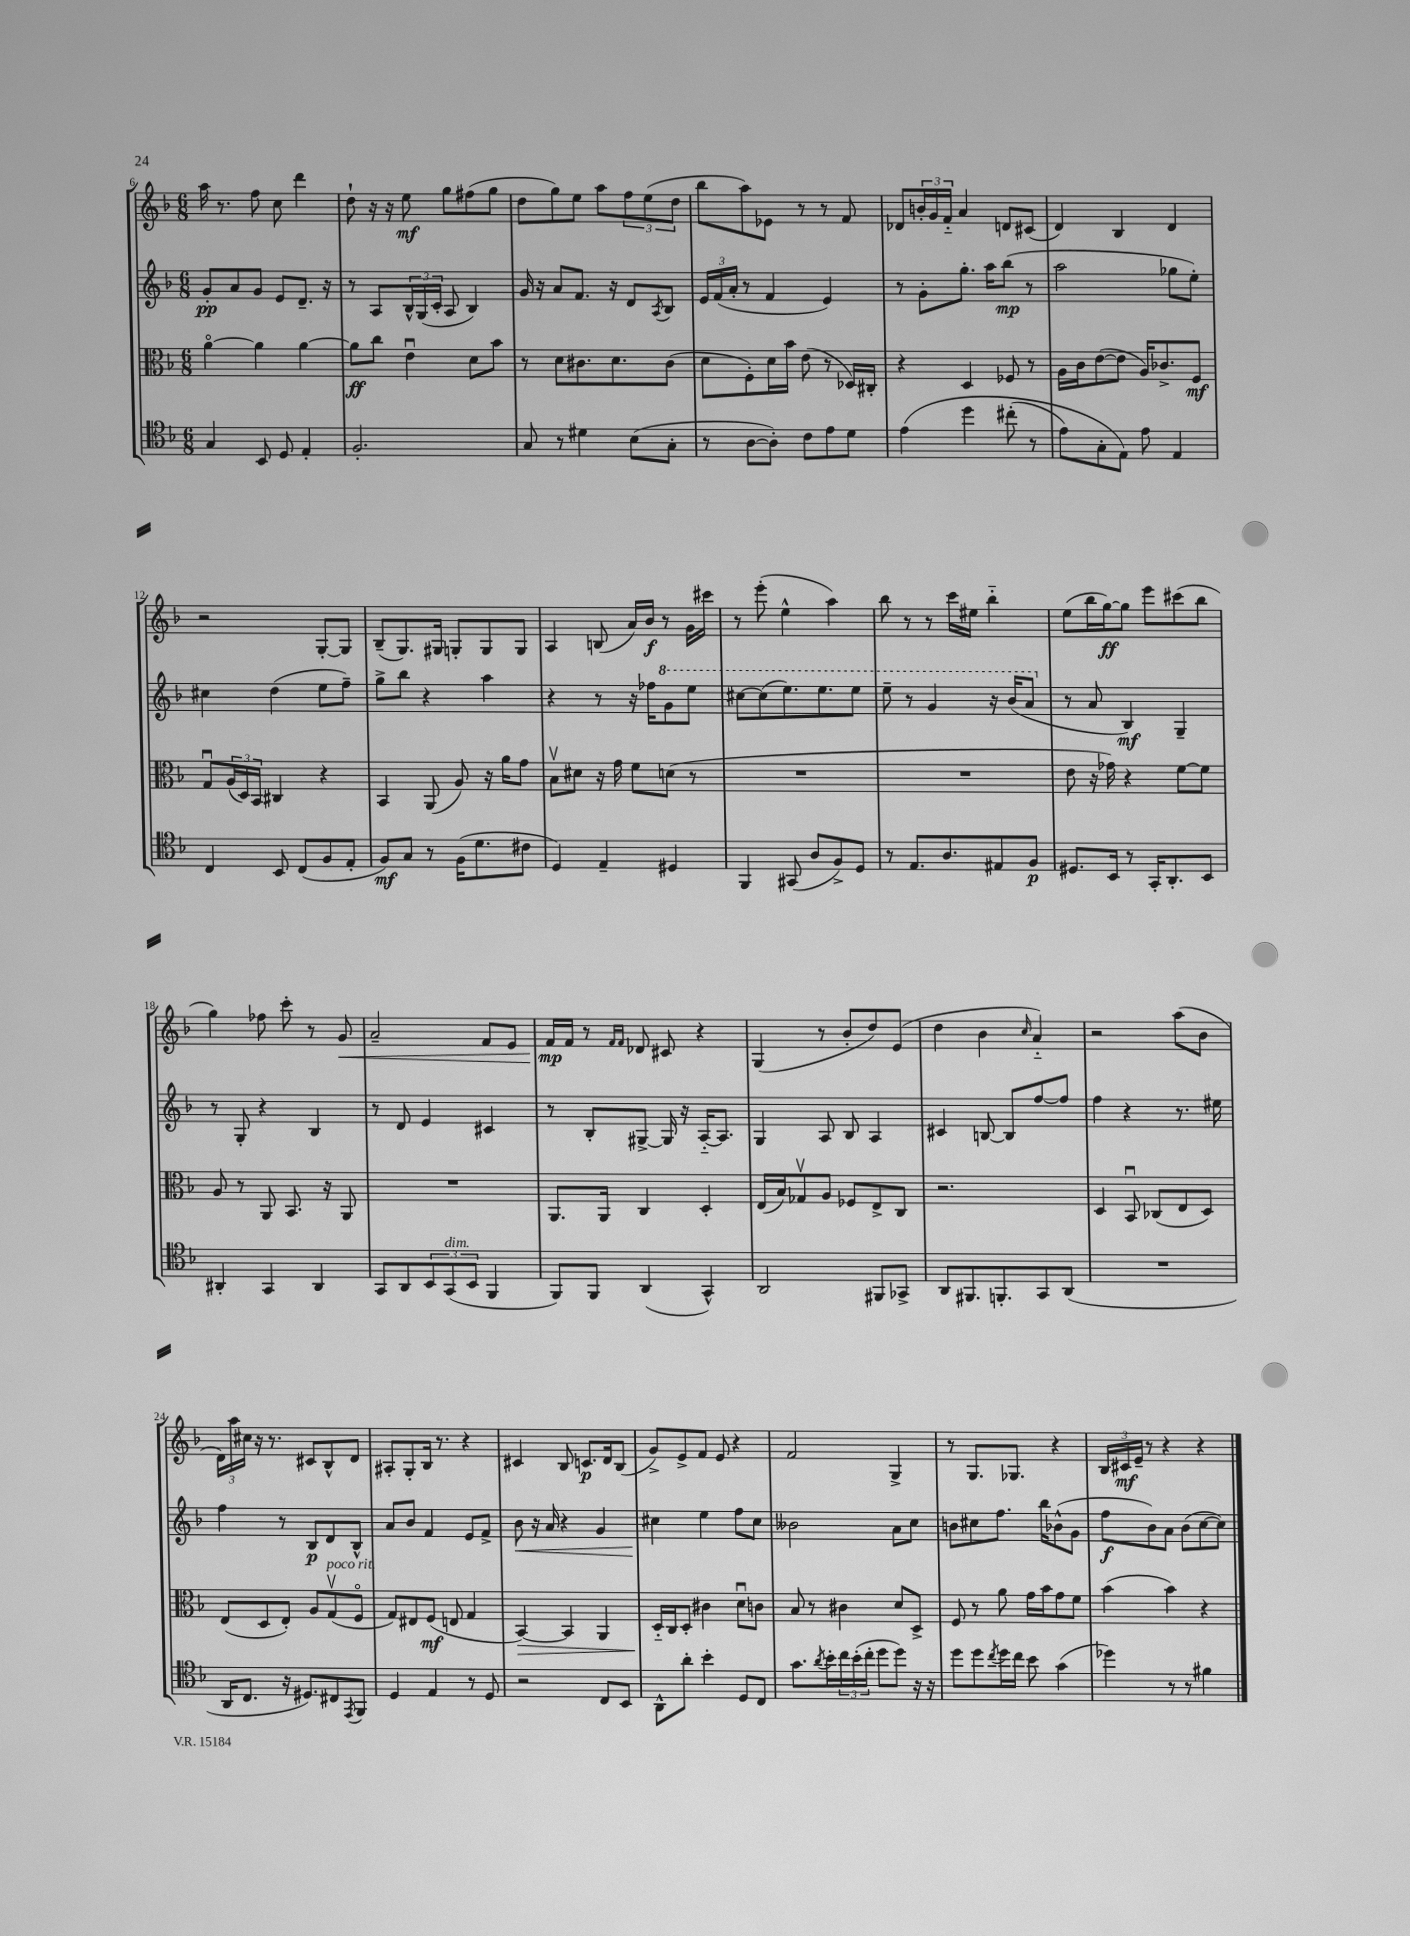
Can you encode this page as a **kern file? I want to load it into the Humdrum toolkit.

**kern	**kern	**kern	**kern
*staff4	*staff3	*staff2	*staff1
*clefC4	*clefC3	*clefG2	*clefG2
*k[b-]	*k[b-]	*k[b-]	*k[b-]
*M6/8	*M6/8	*M6/8	*M6/8
4G	[4ao	8g'	16aa
.	.	.	8.r
.	.	8a	.
8BB-	4a]	8g	8ff
8D	.	8e	8cc
4E'	[4a	8.d~	4ddd
.	.	16r	.
=	=	=	=
2.F'	8a]	8r	8dd`
.	8cc	8A	16r
.	.	.	16r
.	4eu	24B-^^	8ee
.	.	(24G	.
.	.	24c'	.
.	.	8A	8gg
.	8d	4B-)	(8ff#
.	8b-	.	8gg
=	=	=	=
8G	8r	16g	8dd
.	.	16r	.
8r	8d	8a	8gg)
4d#	8.c#	8.f	8ee
.	.	.	8aa
.	8.d	16r	.
(8B-	.	8d	12ff
.	.	.	(12ee
.	.	8qA	.
8G'	(8c#	8B-	.
.	.	.	12dd
=	=	=	=
8r	8d	24e	8bb-
.	.	(24f	.
.	.	24a'	.
[8A	8F')	8r	8aa)
8A'])	16d	4f	8e-
.	16b-	.	.
8c	(8e	.	8r
8e	8r	4e)	8r
8d	16D-)	.	8f
.	16C#'	.	.
=	=	=	=
&(4e	4r	8r	8d-
.	.	8g'	24b'
.	.	.	24g
.	.	.	24f'~
4dd	4D	8.gg'	4a
.	.	16aa	.
(8cc#'	8F-	(8bb-	8d
8r	8r	8r	(8c#
=	=	=	=
8e)	16A	2aa	4d)
.	16c	.	.
8G'	([8e	.	.
8E&)	8e]	.	4B-
8e	16A)	.	.
.	8.c-^	.	.
4E	.	8gg-	4d
.	8F	8ee')	.
=	=	=	=
4C	8Gu	4cc#	2r
.	(24A	.	.
.	24D)	.	.
.	24BB-	.	.
8BB-	4C#	(4dd	.
(8C	.	.	.
8F	4r	8ee	[8G'
8E'	.	8ff~)	8G]
=	=	=	=
8F)	4BB-	8gg^	(8B-~
8G	.	8bb-	8.G)
8r	(8AA	4r	.
.	.	.	16G#
(16F	8A)	.	8G'
8.d	.	.	.
.	16r	4aa	8G
.	16a	.	.
8c#	8g	.	8G
=	=	=	=
4D)	8B-v	4r	4A
.	8d#	.	.
4E~	16r	8r	(8B
.	16g	.	.
.	8f	16r	16a)
.	.	16ff-	16b-
4D#	(8d	8gg	8r
.	8r	8eee	16g
.	.	.	16ccc#
=	=	=	=
4FF	2.r	[8ccc#	8r
.	.	(8ccc#]	(8eee'
(8GG#	.	8.eee)	4ee^^
8A	.	.	.
.	.	8.eee	.
8F^)	.	.	4aa)
8D	.	8eee	.
=	=	=	=
8r	2.r	8eee~	8bb-
8.E	.	8r	8r
.	.	4gg	8r
8.A	.	.	.
.	.	.	16ccc
.	.	.	16ee#
8E#	.	16r	4bb-'~
.	.	(16bb-	.
8F	.	8aa	.
=	=	=	=
8.D#	8e	8r	(8ee
.	16r	8a	16bb-
16BB-	16g-)	.	[16gg)
8r	4r	4B-)	8gg]
16GG'	.	.	8eee
8.AA'	.	.	.
.	[8f	4G~	(8ccc#
8BB-	8f]	.	8bb-
=	=	=	=
4AA#'	8A	8r	4gg)
.	8r	8G'	.
4GG	8AA	4r	8ff-
.	8.BB-	.	8ccc'
4AA#	.	4B-	8r
.	16r	.	.
.	8AA	.	8g
=	=	=	=
8GG	2.r	8r	2a~
8AA	.	8d	.
12BB-	.	4e	.
(12GG	.	.	.
12BB-	.	.	.
4FF	.	4c#	8f
.	.	.	8e
=	=	=	=
8FF)	8.AA	8r	16f
.	.	.	16f
8FF	.	8B-'	8r
.	16AA	.	.
.	.	.	16qqf
.	.	.	16qqf
(4AA	4C	[8G#^	8d-
.	.	16G#]	8c#
.	.	16r	.
4GG^^)	4D'	[16A'~	4r
.	.	8.A]	.
=	=	=	=
2AA	(16E	4G	(4G
.	16B-)	.	.
.	8G-v	.	.
.	8A	8A	8r
.	8F-	8B-	8b-'
8FF#	8E^	4A	8dd)
8GG-^	8C	.	(8e
=	=	=	=
8AA	2.r	4c#	4dd
8.FF#	.	.	.
.	.	[8B	4b-
8.FF'	.	.	.
.	.	8B]	.
.	.	.	16qqcc
8GG	.	[8ff	4a'~)
(8AA	.	8ff]	.
=	=	=	=
2.r	4D	4ff	2r
.	8BB-u	4r	.
.	(8C-	.	.
.	8E	8.r	(8aa
.	8D)	.	8b-
.	.	16ee#	.
=	=	=	=
16AA	(8E	4ff	24d)
.	.	.	24aa
8.C	.	.	.
.	.	.	24cc#
.	8D	.	16r
.	.	.	8.r
16r	8E')	8r	.
8.D#)	.	.	.
.	8A	8B-	8c#
8C#	(8Gv	8d	8B-^^
8qEE	.	.	.
8FF	8Fo	8B-^^	8d
=	=	=	=
4D	8G)	8a	8A#'
.	8E#	8b-	8G'
4E	(8F	4f	16B-
.	.	.	8.r
.	8E	.	.
8r	4G	8e	4r
8D	.	8f^	.
=	=	=	=
2r	[4BB-)	8b-	4c#
.	.	16r	.
.	.	16a	.
.	4BB-]	4r	8B-
.	.	.	8.c
8C	4AA	4g	.
.	.	.	16d
8BB-	.	.	(8B-
=	=	=	=
8AA^^	16D'~	4cc#	8g^)
.	16C	.	.
8a'	8D'	.	8e^
4b-'	4c#	4ee	8f
.	.	.	8e
8D	8du	8ff	4r
8C	8c	8cc#	.
=	=	=	=
8.g	8B-	2b--	2f
.	8r	.	.
8qa	.	.	.
16b-'	.	.	.
24cc	4c#	.	.
(24b-'	.	.	.
24cc'	.	.	.
8dd	.	.	.
8dd)	8d	8a	4G^
16r	8D^	8cc	.
16r	.	.	.
=	=	=	=
8dd	8F	8b	8r
8dd	8r	8cc#	8.G
8qcc	.	.	.
16dd	8a	8.ff	.
16cc	.	.	8.G-
8b-	16g	.	.
.	16b-	16bb-	.
(4g	8g	(8b-^^	4r
.	8f	8g	.
=	=	=	=
4dd-)	(4b-	8ff	24B-
.	.	.	24c#
.	.	.	24e~
.	.	8b-)	8r
8r	4b-)	8a	4r
8r	.	(8b-	.
4f#	4r	[8cc	4r
.	.	8cc])	.
==	==	==	==
*-	*-	*-	*-
